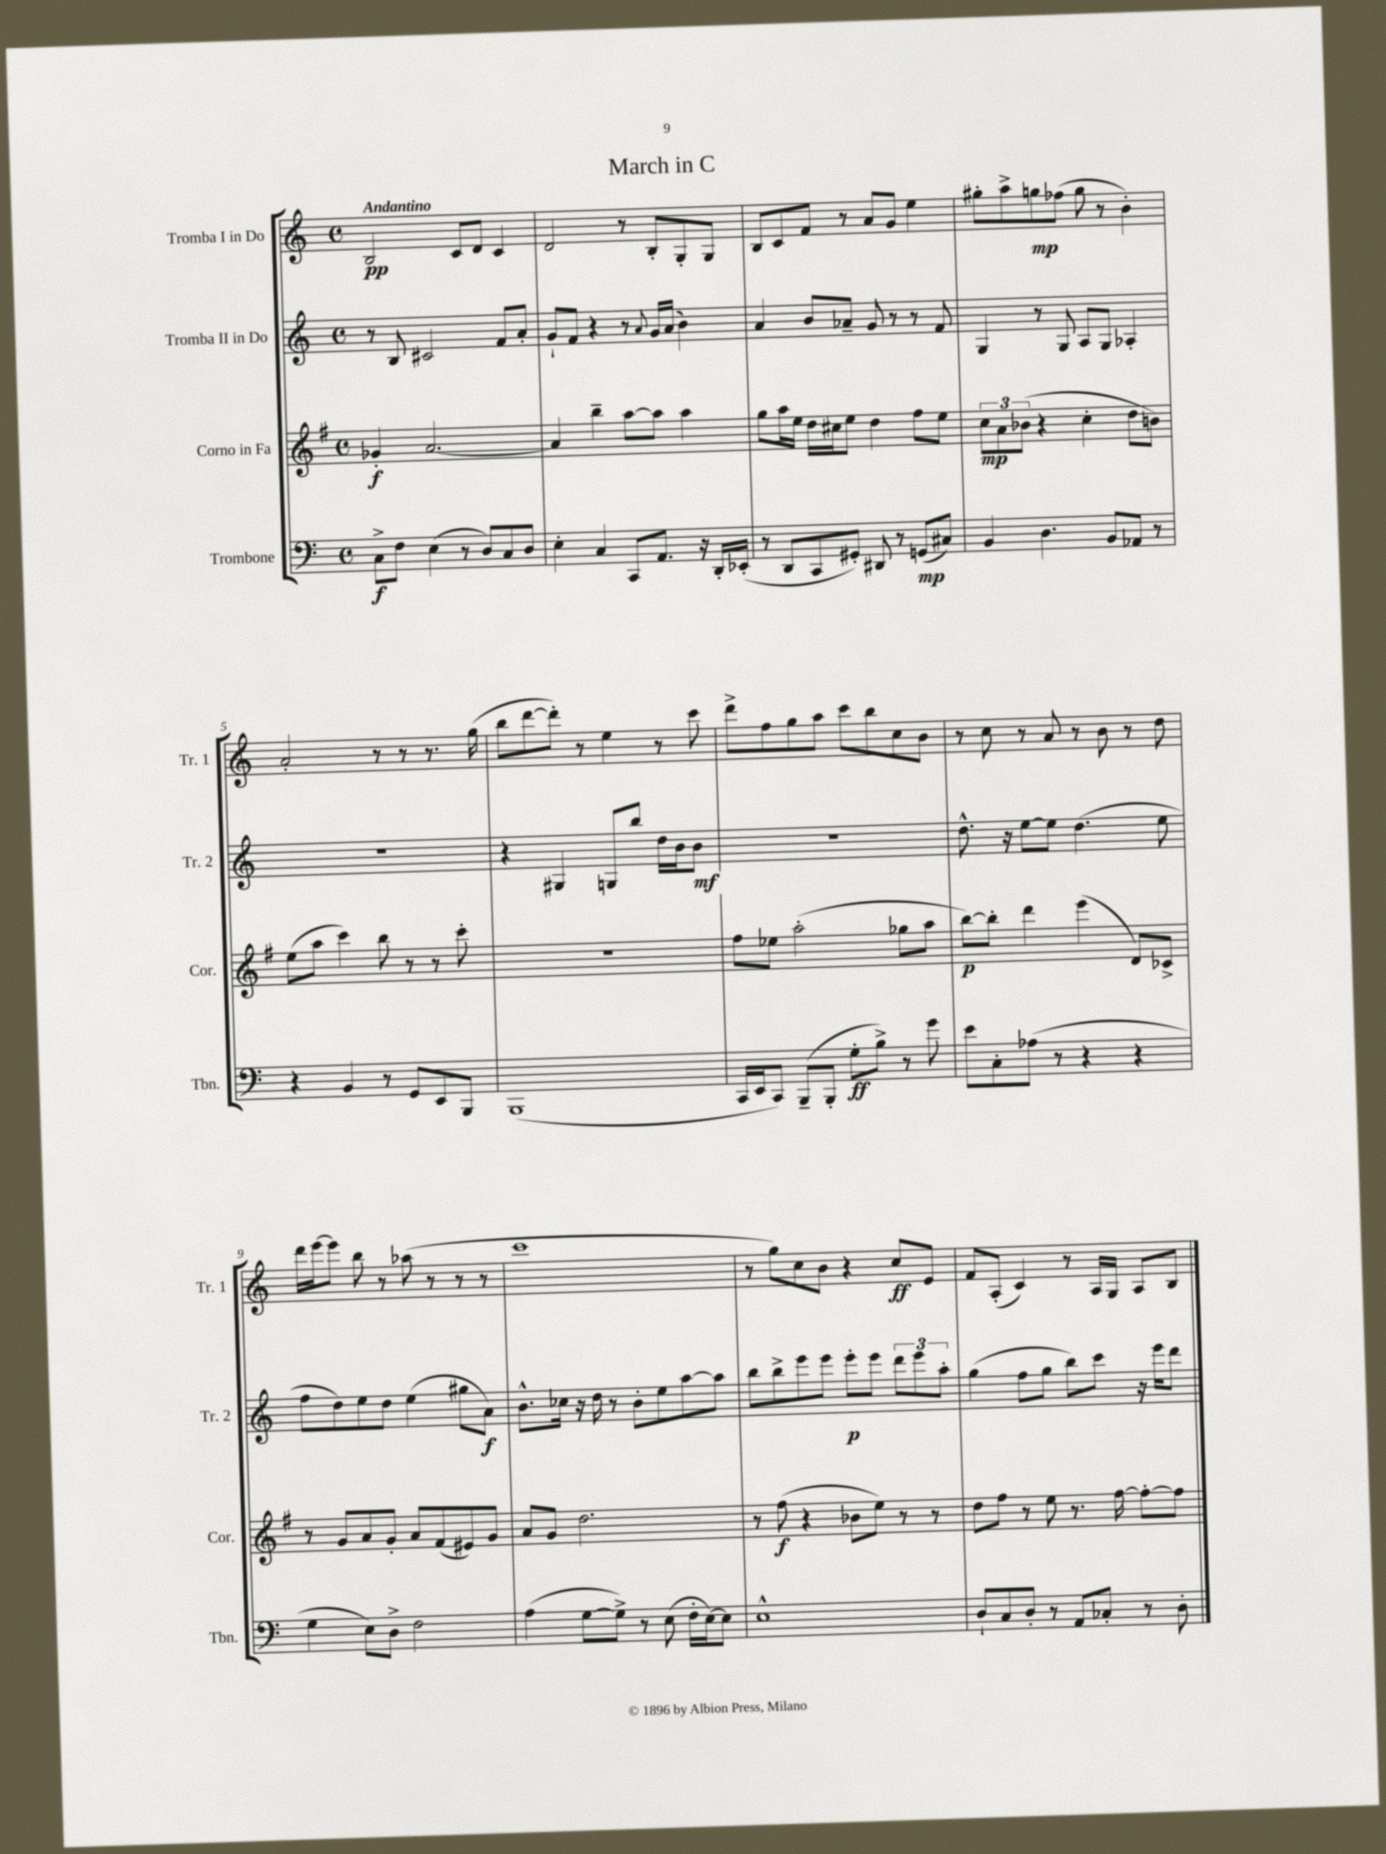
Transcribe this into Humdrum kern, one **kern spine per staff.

**kern	**kern	**kern	**kern
*staff4	*staff3	*staff2	*staff1
*clefF4	*clefG2	*clefG2	*clefG2
*k[]	*k[f#]	*k[]	*k[]
*M4/4	*M4/4	*M4/4	*M4/4
*met(c)	*met(c)	*met(c)	*met(c)
8C^	4g-'	8r	2B
8F	.	8B	.
(4E	[2.a	2c#	.
8r	.	.	8c
8D)	.	.	8d
8C	.	8f	4c
8D	.	8a'	.
=	=	=	=
4E'	4a]	8g`	2d
.	.	8f	.
4C	4bb~	4r	.
8CC	[8aa	8r	8r
.	.	8qqa	.
8.AA	8aa]	16g	8B'
.	.	(16a	.
.	4aa	4b)	8G'
16r	.	.	.
16DD'	.	.	8G
(16EE-'	.	.	.
=	=	=	=
8r	8gg	4a	8B
8DD	16aa	.	8c
.	16ee	.	.
8CC	16dd	8b	8f
.	16cc#	.	.
8GG#')	8ee	8a-~	8r
8DD#	4dd	8g	8a
8r	.	8r	8g
(8GG	8ff#	8r	4ee
8C#)	8ee	8f	.
=	=	=	=
4BB	12cc	4G	8gg#'
.	12a	.	.
.	.	.	8aa^
.	(12b-	.	.
4.D	4r	8r	8gg
.	.	8G	(8ff-
.	4cc'	8A	8gg
8BB	.	8G	8r
8AA-	8dd	4A-'	4b')
8r	8b)	.	.
=	=	=	=
4r	(8ee	1r	2a'
.	8aa	.	.
4BB	4ccc)	.	.
8r	8bb	.	8r
8GG	8r	.	8r
8EE	8r	.	8.r
8BBB	8ccc'	.	.
.	.	.	(16gg
=	=	=	=
(1BBB	1r	4r	8bb
.	.	.	[8ddd
.	.	4G#	8ddd'])
.	.	.	8r
.	.	8G	4ee
.	.	8bb	.
.	.	16dd	8r
.	.	16b	.
.	.	8b	8ccc
=	=	=	=
16CC	8ff#	1r	8ddd^
16EE	.	.	.
8CC)	8ee-	.	8ff
(8BBB~	(2aa'	.	8gg
8BBB'	.	.	8aa
8G'	.	.	8ccc
8B^)	.	.	8bb
8r	8gg-	.	8cc
8g	8aa	.	8b
=	=	=	=
8e	[8bb)	8.dd^^	8r
8C'	8bb']	.	8cc
.	.	16r	.
(8A-	4ddd	[8ee	8r
8r	.	8ee]	8a
4r	(4eee	(4.dd	8r
.	.	.	8b
4r	8d)	.	8r
.	8c-^	8ee	8dd
=	=	=	=
4G	8r	8ff	16ddd
.	.	.	[16eee
.	8g	8dd)	8eee]
8E)	8a	8ee	8bb
8D^	8g'	8dd	8r
2F	8a	(4ee	(8aa-
.	(8f#	.	8r
.	8e#)	8gg#	8r
.	8g	8a)	8r
=	=	=	=
(4A	8a	8.b^^	1ccc
.	8g	.	.
.	.	16cc-	.
[8G	2.dd	16r	.
.	.	16dd	.
8G^])	.	8r	.
8r	.	8b'	.
(8E	.	8ee	.
16F'	.	[8aa	.
[16E)	.	.	.
8E]	.	8aa]	.
=	=	=	=
1E^^	8r	8bb	8r
.	(8ff#	8bb^	8gg)
.	4r	8eee	8cc
.	.	8eee	8b
.	8b-	8eee'	4r
.	8ee)	8eee	.
.	8r	12ddd	8cc
.	.	12eee	.
.	8r	.	8e
.	.	12aa'	.
=	=	=	=
8D`	8dd	(4gg	8f
8C	8ff#	.	(8A'
8D'	8r	8ff	4c)
8r	8ee	8gg	.
8AA	8.r	8bb)	8r
8C-'	.	8ccc	16A
.	[16ff#	.	16G
8r	8ff#'_	16r	8A
.	.	16eee	.
8D'	8ff#]	8ddd	8B
==	==	==	==
*-	*-	*-	*-
